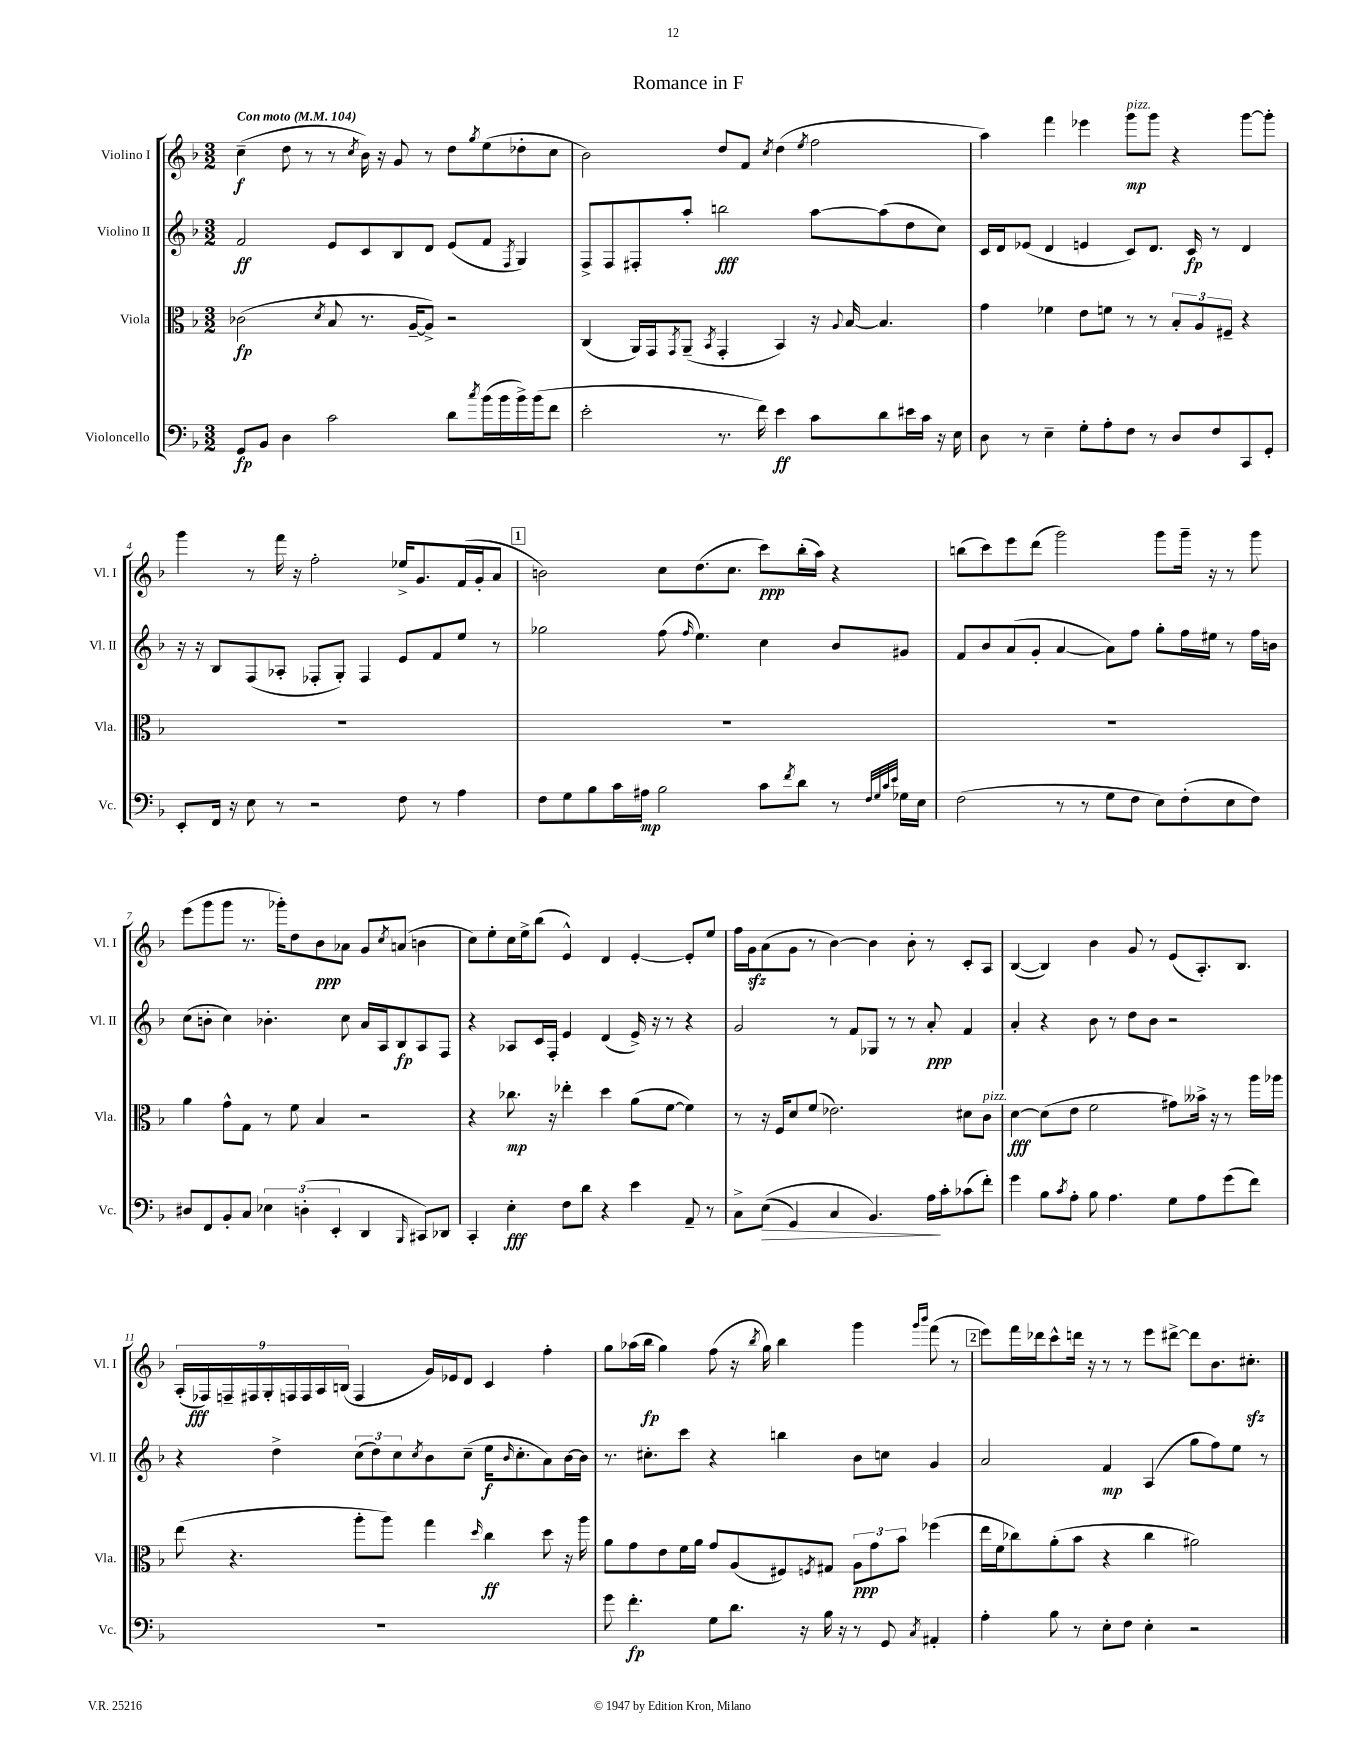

**kern	**dynam	**kern	**dynam	**kern	**dynam	**kern	**dynam
*part4	*part4	*part3	*part3	*part2	*part2	*part1	*part1
*staff4	*staff4	*staff3	*staff3	*staff2	*staff2	*staff1	*staff1
*I"Violoncello	*	*I"Viola	*	*I"Violino II	*	*I"Violino I	*
*I'Vc.	*	*I'Vla.	*	*I'Vl. II	*	*I'Vl. I	*
*clefF4	*	*clefC3	*	*clefG2	*	*clefG2	*
*k[b-]	*	*k[b-]	*	*k[b-]	*	*k[b-]	*
*M3/2	*	*M3/2	*	*M3/2	*	*M3/2	*
*MM104	*	*MM104	*	*MM104	*	*MM104	*
=1	=1	=1	=1	=1	=1	=1	=1
!	!	!	!	!	!	!LO:TX:a:B:t=Con moto	!
8GG/L	fp	(2c-X\	fp	2f/	ff	(4cc~\	f
8BB-/J	.	.	.	.	.	.	.
4D\	.	.	.	.	.	8dd\	.
.	.	.	.	.	.	8r	.
.	.	8qd/	.	.	.	.	.
2c\	.	8B-/	.	8e/L	.	8r	.
.	.	.	.	.	.	8qcc/	.
.	.	8.r	.	8c/	.	16b-\)	.
.	.	.	.	.	.	16r	.
.	.	.	.	8B-/	.	8g/	.
.	.	[16A~/KL	.	.	.	.	.
.	.	8A^/J])	.	8d/J	.	8r	.
8d\L	.	2r	.	(8e/L	.	8dd\L	.
8qcc/	.	.	.	.	.	8qgg/	.
(16b-\L	.	.	.	8f/J	.	(8ee\	.
16b-\	.	.	.	.	.	.	.
.	.	.	.	8qF/	.	.	.
16b-^\)	.	.	.	4G/)	.	8dd-X'\	.
(16b-\J	.	.	.	.	.	.	.
8f\J	.	.	.	.	.	8cc\J	.
=2	=2	=2	=2	=2	=2	=2	=2
2e'\	.	(4C/	.	8F^/L	.	2b-\)	.
.	.	.	.	8F/	.	.	.
.	.	16AA/LL)	.	8F#X'/	.	.	.
.	.	16GG/J	.	.	.	.	.
.	.	8qGG/	.	.	.	.	.
.	.	(8AA~/J	.	8aa'/J	.	.	.
.	.	8qBB-/	.	.	.	.	.
8.r	.	4GG'/	.	2bbn\	fff	8dd/L	.
.	.	.	.	.	.	8f/J	.
16f\)	.	.	.	.	.	.	.
.	.	.	.	.	.	8qcc/	.
4e\	ff	4BB-/)	.	.	.	(4dd\	.
.	.	.	.	.	.	8qee/	.
8c\L	.	16r	.	[8aa\L	.	2ff\	.
.	.	8qqA/	.	.	.	.	.
.	.	[16B-/	.	.	.	.	.
8d\	.	4.B-/]	.	(8aa\]	.	.	.
16e#X\L	.	.	.	8dd\	.	.	.
16c\JJ	.	.	.	.	.	.	.
16r	.	.	.	8cc\J)	.	.	.
16E\	.	.	.	.	.	.	.
=3	=3	=3	=3	=3	=3	=3	=3
8D\	.	4g\	.	16c/LL	.	4aa\)	.
.	.	.	.	16d/J	.	.	.
8r	.	.	.	(8e-X/J	.	.	.
4E~\	.	4f-X\	.	4d/	.	4fff\	.
8G'\L	.	8e\L	.	4en/	.	4eee-X\	.
8A'\	.	8fn\J	.	.	.	.	.
!	!	!	!	!	!	!LO:TX:a:i:t=pizz.	!
8F\J	.	8r	.	8c/L)	.	8ggg\L	mp
8r	.	8r	.	8.d/J	.	8ggg\J	.
8D/L	.	12B-'/L	.	.	.	4r	.
.	.	.	.	16c/	fp	.	.
.	.	12A/	.	.	.	.	.
8F/	.	.	.	8r	.	.	.
.	.	12F#X~/J	.	.	.	.	.
8CC/	.	4r	.	4d/	.	[8ggg\L	.
8GG'/J	.	.	.	.	.	8ggg'\J]	.
!!LO:LB:g=z
=4	=4	=4	=4	=4	=4	=4	=4
8EE'/L	.	1.r	.	16r	.	4ggg\	.
.	.	.	.	16r	.	.	.
16FF/Jk	.	.	.	8B-/L	.	.	.
16r	.	.	.	.	.	.	.
8E\	.	.	.	(8F/	.	8r	.
8r	.	.	.	8A-X'/J	.	16fff\	.
.	.	.	.	.	.	16r	.
2r	.	.	.	8F-X'/L	.	2ff'\	.
.	.	.	.	8G'/J)	.	.	.
.	.	.	.	4F-/	.	.	.
8F\	.	.	.	8e/L	.	16ee-X^/KL	.
.	.	.	.	.	.	8.g/	.
8r	.	.	.	8f/	.	.	.
4A\	.	.	.	8ee/J	.	(16f/L	.
.	.	.	.	.	.	16g'/J	.
.	.	.	.	8r	.	8a/J	.
!!LO:REH:place=s1:t=1
=5	=5	=5	=5	=5	=5	=5	=5
8F\L	.	1.r	.	2gg-X\	.	2bn\)	.
8G\	.	.	.	.	.	.	.
8B-\	.	.	.	.	.	.	.
16c\L	.	.	.	.	.	.	.
16A#X\JJ	mp	.	.	.	.	.	.
2B-\	.	.	.	(8ff\	.	8cc\L	.
.	.	.	.	16qqff/	.	.	.
.	.	.	.	4.ee\)	.	(8.dd\	.
.	.	.	.	.	.	8.cc\J	.
8c\L	.	.	.	4cc\	.	8ccc\L)	ppp
8qf/	.	.	.	.	.	.	.
8d\J	.	.	.	.	.	(16bb-'\L	.
.	.	.	.	.	.	16aa\JJ)	.
8r	.	.	.	8b-/L	.	4r	.
32qqF/LLL	.	.	.	.	.	.	.
32qqG/	.	.	.	.	.	.	.
32qqc/	.	.	.	.	.	.	.
32qqe/JJJ	.	.	.	.	.	.	.
16G-X\LL	.	.	.	8g#X/J	.	.	.
16E\JJ	.	.	.	.	.	.	.
=6	=6	=6	=6	=6	=6	=6	=6
(2F\	.	1.r	.	8f/L	.	(8bbn\L	.
.	.	.	.	8b-/	.	8ccc\)	.
.	.	.	.	(8a/	.	8eee\	.
.	.	.	.	8g'/J	.	(8ddd\J	.
8r	.	.	.	[4a/	.	2ggg\)	.
8r	.	.	.	.	.	.	.
8G\L	.	.	.	8a\L])	.	.	.
8F\J	.	.	.	8ff\J	.	.	.
8E\L)	.	.	.	8gg'\L	.	8ggg\L	.
(8F'\	.	.	.	16ff\L	.	16ggg~\Jk	.
.	.	.	.	16ee#X\JJ	.	16r	.
8E\	.	.	.	8r	.	8r	.
8F\J)	.	.	.	16ff\LL	.	8ggg\	.
.	.	.	.	16bn\JJ	.	.	.
!!LO:LB:g=z
=7	=7	=7	=7	=7	=7	=7	=7
8D#X/L	.	4a\	.	(8cc\L	.	(8eee\L	.
8FF/	.	.	.	8bn'\J	.	8ggg\	.
8BB-'/	.	8g^^\L	.	4cc\)	.	8ggg\J	.
8C/J	.	8G\J	.	.	.	8.r	.
6E-X\	.	8r	.	4.b-X'\	.	.	.
.	.	.	.	.	.	16ggg-X'\KL)	.
.	.	8f\	.	.	.	8dd\	.
(6Dn'\	.	.	.	.	.	.	.
.	.	4B-/	.	.	.	8b-\	ppp
6EE'/	.	.	.	.	.	.	.
.	.	.	.	8cc\	.	8a-X\J	.
4DD/	.	2r	.	16a/LL	.	8g/L	.
.	.	.	.	16A/J	.	.	.
.	.	.	.	.	.	8qcc/	.
.	.	.	.	8B-/	fp	(8an/J	.
16qqBBB-/	.	.	.	.	.	.	.
8CC#X/L)	.	.	.	8A/	.	4bn\	.
8DD-X/J	.	.	.	8F/J	.	.	.
=8	=8	=8	=8	=8	=8	=8	=8
4CC'/	.	4r	.	4r	.	8cc\L)	.
.	.	.	.	.	.	8ee'\	.
4E'\	fff	8.cc-X\	mp	8A-X/L	.	16cc\L	.
.	.	.	.	.	.	16ee^\J	.
.	.	.	.	16c/L	.	(8bb-\J	.
.	.	16r	.	16F'/JJ	.	.	.
8F\L	.	4ee-X'\	.	4e/	.	4e^^/)	.
8d\J	.	.	.	.	.	.	.
4r	.	4dd\	.	(4d/	.	4d/	.
4e\	.	(8a\L	.	16e^/)	.	[4e'/	.
.	.	.	.	16r	.	.	.
.	.	[8f\J	.	8r	.	.	.
8AA~/	.	4f\])	.	4r	.	8e'/L]	.
8r	.	.	.	.	.	8ee/J	.
=9	=9	=9	=9	=9	=9	=9	=9
8C^\L	.	8r	.	2g/	.	16ff\LL	.
.	.	.	.	.	.	16gzz\J	.
!	!LO:HP:b	!	!	!	!	!	!
((8E\J	>	16r	.	.	.	(8a\	.
.	.	16F/KL	.	.	.	.	.
4GG/)	.	8d/	.	.	.	8g\J	.
.	.	(8f/J	.	.	.	8r	.
4C/	.	2.e-X\)	.	8r	.	[4b-\)	.
.	.	.	.	8f/L	.	.	.
4.BB-/)	.	.	.	8G-X/J	.	4b-\]	.
.	.	.	.	8r	.	.	.
.	.	.	.	8r	.	8b-'\	.
16A\LL	.	.	.	8a'/	ppp	8r	.
16c'\J	]	.	.	.	.	.	.
(8c-X\	.	8d#X\L	.	4f/	.	8c'/L	.
!	!	!LO:TX:a:i:t=pizz.	!	!	!	!	!
8f'\J)	.	8c\J	.	.	.	8A/J	.
=10	=10	=10	=10	=10	=10	=10	=10
4g\	.	[4d\	fff	4a'/	.	([4B-/	.
8B-\L	.	(8d\L]	.	4r	.	4B-/])	.
8qc/	.	.	.	.	.	.	.
8A'\J	.	8e\J	.	.	.	.	.
8B-\	.	2f\	.	8b-\	.	4b-\	.
4.A\	.	.	.	8r	.	.	.
.	.	.	.	8dd\L	.	8g/	.
.	.	.	.	8b-\J	.	8r	.
8G\L	.	8g#X\L)	.	2r	.	(8e/L	.
8A\	.	16b--X^\Jk	.	.	.	8.A'/)	.
.	.	16r	.	.	.	.	.
(8g\	.	8r	.	.	.	.	.
.	.	.	.	.	.	8.B-/J	.
8f\J)	.	16aa\LL	.	.	.	.	.
.	.	16aa-X\JJ	.	.	.	.	.
!!LO:LB:g=z
=11	=11	=11	=11	=11	=11	=11	=11
1.r	.	(8ee\	.	4r	.	(18A'/LL	.
.	.	.	.	.	.	18F-X/)	fff
.	.	.	.	.	.	18Fn~/	.
.	.	4.r	.	.	.	.	.
.	.	.	.	.	.	18F#X/	.
.	.	.	.	.	.	18G'/	.
.	.	.	.	4dd^\	.	.	.
.	.	.	.	.	.	18Fn/	.
.	.	.	.	.	.	18F/	.
.	.	.	.	.	.	18A/	.
.	.	.	.	.	.	(18Bn/JJ	.
.	.	8aa'\L	.	(12cc\L	.	4F/	.
.	.	.	.	12dd\)	.	.	.
.	.	8aa\J)	.	.	.	.	.
.	.	.	.	12cc\	.	.	.
.	.	.	.	8qcc/	.	.	.
.	.	4gg\	.	8b-\	.	16g/LL)	.
.	.	.	.	.	.	16e-X/J	.
.	.	.	.	(8cc~\J	.	8d/J	.
.	.	16qqdd/	.	.	.	.	.
.	.	4cc\	ff	16ee\KL	f	4c/	.
.	.	.	.	16qqb-/	.	.	.
.	.	.	.	8.cc'\	.	.	.
.	.	8dd\	.	8a\)	.	4ff'\	.
.	.	16r	.	[16b-\L	.	.	.
.	.	16aa\	.	16b-\JJ]	.	.	.
=12	=12	=12	=12	=12	=12	=12	=12
8g\	.	8a\L	.	8.r	.	8gg\L	.
4.f'\	fp	8g\	.	.	.	(16aa-X\L	.
.	.	.	.	8.cc#X'\L	.	16bb-\JJ	fp
.	.	8e\	.	.	.	4gg\)	.
.	.	16f\L	.	8ccc\J	.	.	.
.	.	16a\JJ	.	.	.	.	.
8G\L	.	8g/L	.	4r	.	(8ff\	.
8.d\J	.	(8A/	.	.	.	16r	.
.	.	.	.	.	.	8qbb-/	.
.	.	.	.	.	.	16gg\)	.
.	.	8F#X/)	.	4bbn\	.	4bb-\	.
16r	.	.	.	.	.	.	.
.	.	8qFn/	.	.	.	.	.
16B-\	.	8G#X/J	.	.	.	.	.
16r	.	.	.	.	.	.	.
8r	.	12A\L	ppp	8b-\L	.	4ggg\	.
.	.	12g\	.	.	.	.	.
8GG/	.	.	.	8ccn\J	.	.	.
.	.	12b-\J	.	.	.	.	.
.	.	.	.	.	.	16qqggg/LL	.
8qC/	.	.	.	.	.	16qqbbb-/JJ	.
4AA#X'/	.	(4ff-X\	.	4g/	.	(8fff\	.
.	.	.	.	.	.	8r	.
!!LO:REH:place=s1:t=2
=13	=13	=13	=13	=13	=13	=13	=13
4A'\	.	16ee\LL	.	2a/	.	8eee\L)	.
.	.	16f\J	.	.	.	.	.
.	.	8cc-X\)	.	.	.	16fff\L	.
.	.	.	.	.	.	16ddd-X\J	.
8B-\	.	(8a'\	.	.	.	8ccc^^\	.
8r	.	8b-\J	.	.	.	16dddn\Jk	.
.	.	.	.	.	.	16r	.
8E'\L	.	4r	.	4f/	mp	8r	.
8F\J	.	.	.	.	.	8r	.
4E'\	.	4cc-\	.	(4A/	.	8eee\L	.
.	.	.	.	.	.	[8ddd#X^\J	.
2r	.	2a#X\)	.	8gg\L	.	8ddd#\L]	.
.	.	.	.	8ff\)	.	8.b-\	.
.	.	.	.	8ee\J	.	.	.
.	.	.	.	.	.	8.cc#Xzz'\J	.
.	.	.	.	8r	.	.	.
==	==	==	==	==	==	==	==
*-	*-	*-	*-	*-	*-	*-	*-
